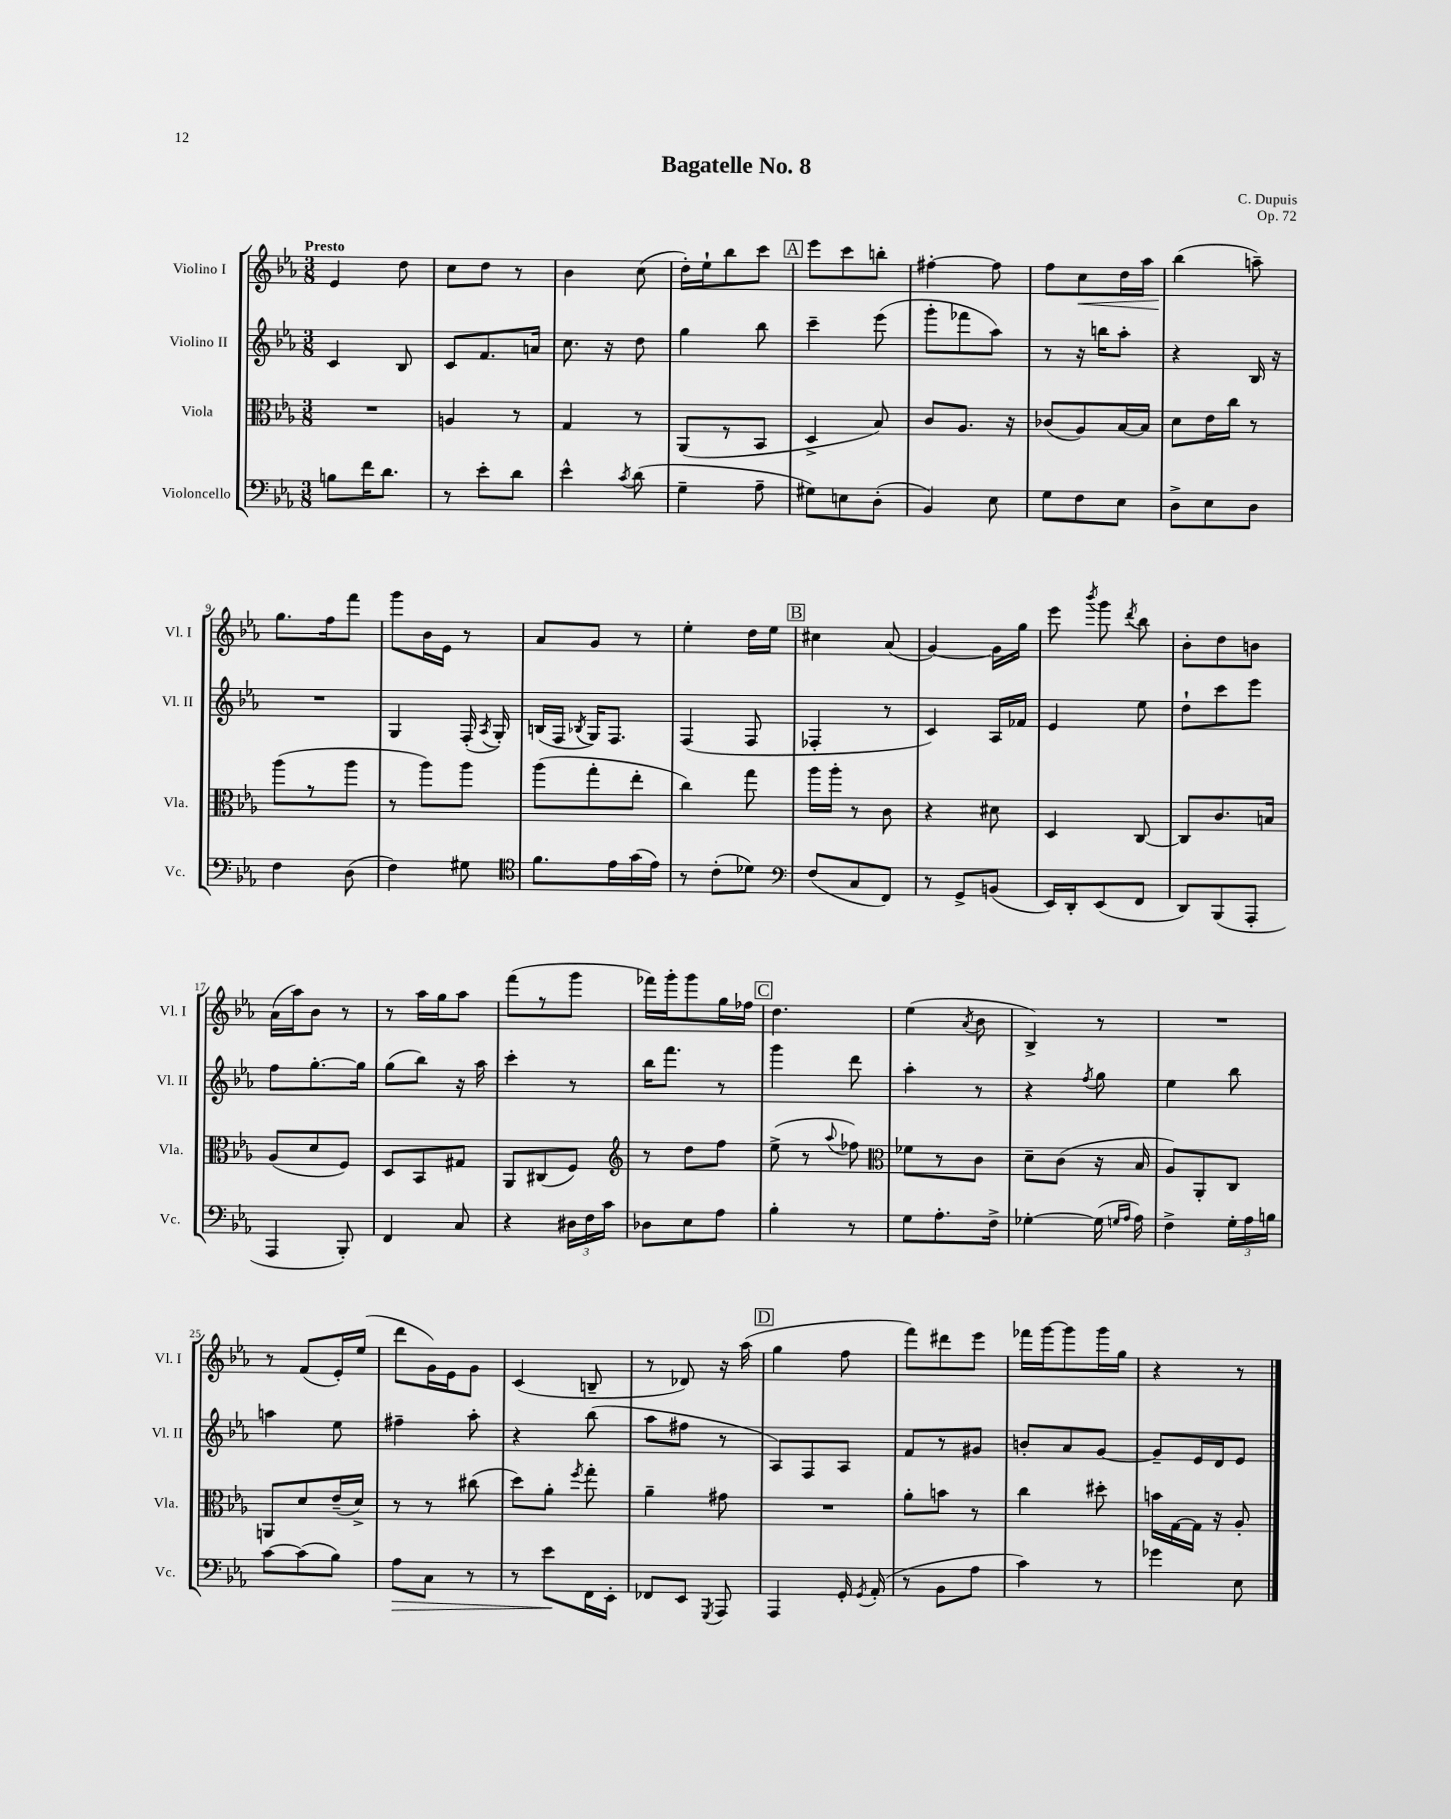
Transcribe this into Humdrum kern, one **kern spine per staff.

**kern	**kern	**kern	**kern
*staff4	*staff3	*staff2	*staff1
*clefF4	*clefC3	*clefG2	*clefG2
*k[b-e-a-]	*k[b-e-a-]	*k[b-e-a-]	*k[b-e-a-]
*M3/8	*M3/8	*M3/8	*M3/8
8B	4.r	4c	4e-
16f	.	.	.
8.d	.	.	.
.	.	8B-	8dd
=	=	=	=
8r	4A	8c	8cc
8e-'	.	8.f	8dd
8d	8r	.	8r
.	.	16a	.
=	=	=	=
4e-^^	4G	8.cc	4b-
.	.	16r	.
8qc	.	.	.
(8d	8r	8dd	(8cc
=	=	=	=
4G~	(8AA-	4gg	16dd')
.	.	.	16ee-`
.	8r	.	8bb-
8A-~	8BB-	8bb-	8ccc
=	=	=	=
8G#)	4D^	4ccc~	8eee-
8E	.	.	8ccc
(8D'	8B-)	(8eee-	8bb'
=	=	=	=
4BB-)	8c	8ggg'	[4ff#'
.	8.A-	8fff-	.
8E-	.	8aa-)	8ff#]
.	16r	.	.
=	=	=	=
8G	(8c-	8r	8ff
8F	8A-)	16r	8cc
.	.	16bb	.
8E-	[16B-	8aa-'	16dd
.	16B-]	.	16aa-
=	=	=	=
8D^	8d	4r	(4bb-
8E-	16e-	.	.
.	16cc	.	.
8D	8r	16B-	8aa~)
.	.	16r	.
=	=	=	=
4F	(8aa-	4.r	8.gg
.	8r	.	.
.	.	.	16ff
(8D	8aa-	.	8fff
=	=	=	=
4F)	8r	4G	8ggg
.	8aa-)	.	16b-
.	.	.	16e-
8G#	8aa-	(16F'	8r
.	.	8qA-	.
.	.	16G')	.
=	=	=	=
*clefC4	*	*	*
8.f	(8aa-	(16B	8a-
.	.	16F	.
.	.	8qB-	.
.	8gg'	16G)	8g
16e-	.	8.F	.
(16g	8ee-'	.	8r
16e-)	.	.	.
=	=	=	=
8r	4cc)	(4F	4ee-'
(8c'	.	.	.
8d-)	8gg	8F	16dd
.	.	.	16ee-
=	=	=	=
*clefF4	*	*	*
(8F	16aa-	4F-'	4cc#
.	16aa-'	.	.
8C	8r	.	.
8FF)	8c	8r	(8a-
=	=	=	=
8r	4r	4c)	[4g)
8GG^	.	.	.
(8BB	8d#	16A-	16g]
.	.	16f-	16gg
=	=	=	=
16EE-)	4D	4e-	8eee-
16DD'	.	.	.
.	.	.	8qbbb-
(8EE-	.	.	8ggg
.	.	.	8qddd
8FF	[8C	8ee-	8bb-
=	=	=	=
8DD)	8C]	8dd`	8b-'
(8BBB-	8.c	8ccc	8dd
8AAA-'	.	8eee-	8b
.	16B	.	.
=	=	=	=
4AAA-	(8A-	8ff	(16a-
.	.	.	16aa-)
.	8d	[8.gg'	8b-
8BBB-')	8F)	.	8r
.	.	16gg]	.
=	=	=	=
4FF	8D	(8gg	8r
.	8BB-	8bb-)	16aa-
.	.	.	16gg
8C	8G#	16r	8aa-
.	.	16aa-	.
=	=	=	=
4r	8AA-	4ccc'	(8fff
.	(8C#	.	8r
24D#	8F)	8r	8ggg
24F	.	.	.
24c	.	.	.
=	=	=	=
*	*clefG2	*	*
8D-	8r	16bb-	16fff-)
.	.	8.fff	16ggg'
8E-	8dd	.	8ggg
8A-	8ff	8r	16gg
.	.	.	16ff-
=	=	=	=
4B-'	(8ee-^	4ggg	4.dd
.	8r	.	.
.	8qqaa-	.	.
8r	8ff-)	8ddd	.
=	=	=	=
*	*clefC3	*	*
8G	8f-	4aa-'	(4ee-
8.A-'	8r	.	.
.	.	.	8qa-
.	8c	8r	8b-
16F^	.	.	.
=	=	=	=
[4G-'	8d~	4r	4B-^)
.	(8c	.	.
.	.	8qff	.
(16G-]	16r	8gg	8r
16qqG	.	.	.
16qqA-	.	.	.
16A-)	16B-	.	.
=	=	=	=
4F^	8A-)	4ee-	4.r
.	8AA-'	.	.
24G'	8C	8bb-	.
24A-	.	.	.
24B	.	.	.
=	=	=	=
[8c	8AA	4aa	8r
(8c]	8d	.	(8f
8B-)	(16e-~	8ee-	16e-')
.	16d^)	.	(16ee-
=	=	=	=
8A-	8r	4ff#~	8ddd
8C	8r	.	16g)
.	.	.	16e-
8r	(8cc#	8aa-'	8g
=	=	=	=
8r	8dd)	4r	(4c
8e-	8a-'	.	.
.	8qff	.	.
16FF	8gg'	(8bb-	8B~
16EE-'	.	.	.
=	=	=	=
8FF-	4a-~	8aa-	8r
8EE-	.	8ff#	8d-)
8qGGG	.	.	.
8AAA-	8g#	8r	16r
.	.	.	(16aa-
=	=	=	=
4AAA-	4.r	8A-)	4gg
.	.	8F	.
16GG'	.	8A-	8ff
8qGG	.	.	.
(16AA-'	.	.	.
=	=	=	=
8r	8a-'	8f	8fff)
8BB-	8b	8r	8ddd#
8A-	8r	8g#	8eee-
=	=	=	=
4c)	4cc	8b'	16fff-
.	.	.	[16ggg
.	.	8a-	8ggg]
8r	8dd#'	[8g	16ggg
.	.	.	16gg
=	=	=	=
4g-	16b	8g~]	4r
.	[16G	.	.
.	16G]	16e-	.
.	16r	16d	.
8E-	8A-'	8e-	8r
==	==	==	==
*-	*-	*-	*-
